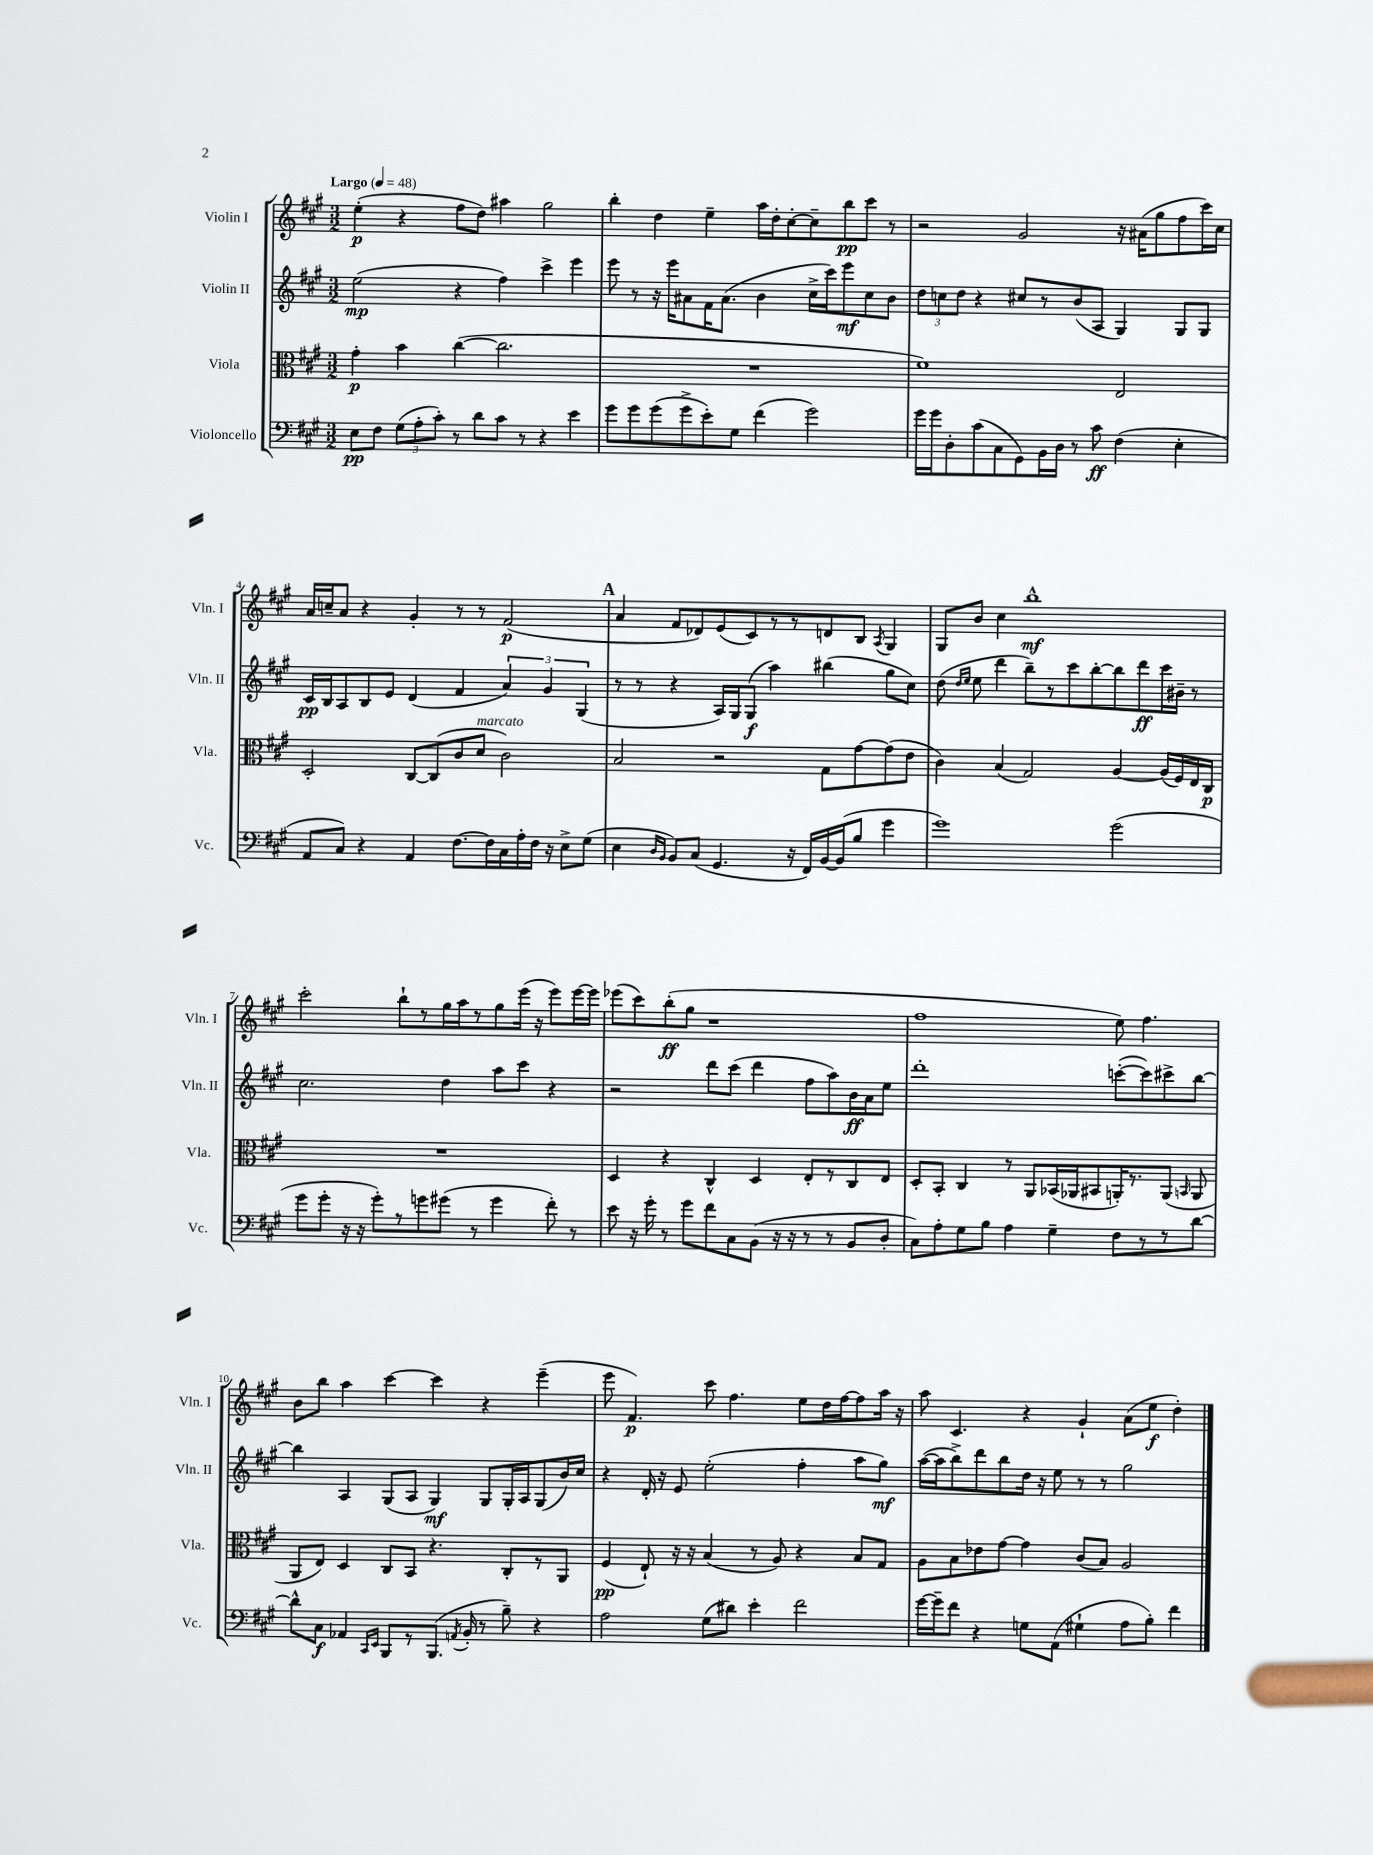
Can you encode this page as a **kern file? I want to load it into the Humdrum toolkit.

**kern	**dynam	**kern	**dynam	**kern	**dynam	**kern	**dynam
*part4	*part4	*part3	*part3	*part2	*part2	*part1	*part1
*staff4	*staff4	*staff3	*staff3	*staff2	*staff2	*staff1	*staff1
*I"Violoncello	*	*I"Viola	*	*I"Violin II	*	*I"Violin I	*
*I'Vc.	*	*I'Vla.	*	*I'Vln. II	*	*I'Vln. I	*
*clefF4	*	*clefC3	*	*clefG2	*	*clefG2	*
*k[f#c#g#]	*	*k[f#c#g#]	*	*k[f#c#g#]	*	*k[f#c#g#]	*
*M3/2	*	*M3/2	*	*M3/2	*	*M3/2	*
*MM48	*	*MM48	*	*MM48	*	*MM48	*
=1	=1	=1	=1	=1	=1	=1	=1
!	!	!	!	!	!	!LO:TX:a:B:t=Largo	!
8E\L	pp	4g#'\	p	(2ee\	mp	(4ee'\	p
8F#\J	.	.	.	.	.	.	.
(12G#\L	.	4b\	.	.	.	4r	.
12A'\	.	.	.	.	.	.	.
12c#'\J)	.	.	.	.	.	.	.
8r	.	([4cc#\	.	4r	.	8ff#\L	.
8d\L	.	.	.	.	.	8dd\J)	.
8c#\J	.	2.cc#\]	.	4ff#\)	.	4aa#X\	.
8r	.	.	.	.	.	.	.
4r	.	.	.	4ccc#^\	.	2gg#\	.
4e\	.	.	.	4eee\	.	.	.
=2	=2	=2	=2	=2	=2	=2	=2
8g#\L	.	1.r	.	8eee\	.	4bb'\	.
8g#\	.	.	.	8r	.	.	.
(8g#\	.	.	.	16r	.	4dd\	.
.	.	.	.	16eee\KL	.	.	.
8g#^\	.	.	.	8a#X\	.	.	.
8e'\)	.	.	.	16f#\K	.	4ee~\	.
.	.	.	.	(8.a#\J	.	.	.
8G#\J	.	.	.	.	.	.	.
(4f#\	.	.	.	4b\	.	16aa\LL	.
.	.	.	.	.	.	16dd'\J	.
.	.	.	.	.	.	[8cc#'\	.
2g#\)	.	.	.	16cc#^\LL	.	8cc#~\]	.
.	.	.	.	16ccc#\J)	.	.	.
.	.	.	.	8eee\	mf	8bb\	pp
.	.	.	.	8cc#\	.	8ccc#\J	.
.	.	.	.	8b\J	.	8r	.
=3	=3	=3	=3	=3	=3	=3	=3
16g#\LL	.	1f#)	.	12dd\L	.	2r	.
16g#\J	.	.	.	.	.	.	.
.	.	.	.	12ccn\	.	.	.
8D'\	.	.	.	.	.	.	.
.	.	.	.	12dd\J	.	.	.
(8c#\	.	.	.	4r	.	.	.
8C#\	.	.	.	.	.	.	.
8GG#\)	.	.	.	8cc#X/L	.	2g#/	.
16BB\L	.	.	.	8r	.	.	.
16D\JJ	.	.	.	.	.	.	.
8r	.	.	.	(8b/	.	.	.
8c#\	ff	.	.	8A/J	.	.	.
(4F#\	.	2E/	.	4G#/)	.	16r	.
.	.	.	.	.	.	(16a#X\KL	.
.	.	.	.	.	.	8gg#\	.
4E'\	.	.	.	8G#/L	.	8ff#\	.
.	.	.	.	8G#/J	.	16ccc#\L)	.
.	.	.	.	.	.	16cc#\JJ	.
!!LO:LB:g=z
=4	=4	=4	=4	=4	=4	=4	=4
8AA/L	.	2D'/	.	16c#/LL	pp	16a/LL	.
.	.	.	.	16B/J	.	16ccn~/J	.
8C#/J)	.	.	.	8A/	.	8a/J	.
4r	.	.	.	8B/	.	4r	.
.	.	.	.	8e/J	.	.	.
4AA/	.	[8C#/L	.	(4d/	.	4g#'/	.
.	.	(8C#/]	.	.	.	.	.
[8.F#\L	.	8c#/	.	4f#/	.	8r	.
!	!	!LO:TX:a:i:t=marcato	!	!	!	!	!
.	.	8d/J	.	.	.	8r	.
16F#\L]	.	.	.	.	.	.	.
16C#\	.	2c#\)	.	6a/)	.	(2f#/	p
16A'\	.	.	.	.	.	.	.
16F#\JJ	.	.	.	.	.	.	.
.	.	.	.	6g#/	.	.	.
16r	.	.	.	.	.	.	.
8E^\L	.	.	.	.	.	.	.
.	.	.	.	(6G#/	.	.	.
(8G#\J	.	.	.	.	.	.	.
!!LO:REH:place=s1:t=A
=5	=5	=5	=5	=5	=5	=5	=5
4E\	.	2B/	.	8r	.	4a/	.
.	.	.	.	8r	.	.	.
16qqD/LL	.	.	.	.	.	.	.
16qqBB/JJ	.	.	.	.	.	.	.
8BB/L)	.	.	.	4r	.	8f#/L	.
(8C#/J	.	.	.	.	.	8d-X/)	.
4.GG#/	.	2r	.	16A/LL)	.	(8e/	.
.	.	.	.	16G#/J	.	.	.
.	.	.	.	(8G#/J	f	8c#/)	.
.	.	.	.	4aa\)	.	8r	.
16r	.	.	.	.	.	8r	.
16FF#/LL)	.	.	.	.	.	.	.
[16BB/	.	8G#\L	.	(4bb#X\	.	8dn/	.
(16BB/J]	.	.	.	.	.	.	.
8B/J	.	[8g#\	.	.	.	8B/J	.
.	.	.	.	.	.	8qA/	.
4g#\	.	(8g#\]	.	8gg#\L	.	4G#/	.
.	.	8e\J	.	8cc#\J)	.	.	.
=6	=6	=6	=6	=6	=6	=6	=6
1g#)	.	4c#\)	.	(8dd\	.	8G#/L	.
.	.	.	.	16qqdd/LL	.	.	.
.	.	.	.	16qqee/JJ	.	.	.
.	.	.	.	8ee\	.	8b/J	.
.	.	(4B/	.	4ddd\	.	4cc#\	.
.	.	2G#/)	.	8bb~\L)	.	1bb^^	mf
.	.	.	.	8r	.	.	.
.	.	.	.	8ccc#\	.	.	.
.	.	.	.	[8bb'\	.	.	.
(2g#\	.	[4A/	.	8bb\]	.	.	.
.	.	.	.	8ddd\	ff	.	.
.	.	(16A/LL]	.	16ccc#\L	.	.	.
.	.	16F#/)	.	16b#X~\JJ	.	.	.
.	.	16E/	.	8r	.	.	.
.	.	16C#/JJ	p	.	.	.	.
!!LO:LB:g=z
=7	=7	=7	=7	=7	=7	=7	=7
8g#\L	.	1.r	.	2.cc#\	.	2ccc#'\	.
8g#'\J	.	.	.	.	.	.	.
16r	.	.	.	.	.	.	.
16r	.	.	.	.	.	.	.
8g#'\L)	.	.	.	.	.	.	.
8r	.	.	.	.	.	8bb`\L	.
8gn\	.	.	.	.	.	8r	.
(8g#X\J	.	.	.	4dd\	.	16gg#\L	.
.	.	.	.	.	.	16aa\J	.
8r	.	.	.	.	.	8r	.
4g#\	.	.	.	8aa\L	.	8gg#\	.
.	.	.	.	8ccc#\J	.	(16eee\Jk	.
.	.	.	.	.	.	16r	.
8f#'\)	.	.	.	4r	.	8eee\L)	.
8r	.	.	.	.	.	[16eee\L	.
.	.	.	.	.	.	16eee\JJ]	.
=8	=8	=8	=8	=8	=8	=8	=8
8e\	.	4D/	.	2r	.	(8eee-X\L	.
16r	.	.	.	.	.	8ccc#\)	.
16g#'\	.	.	.	.	.	.	.
8r	.	4r	.	.	.	(8bb'\	ff
8g#\L	.	.	.	.	.	8gg#\J	.
8f#\	.	4C#^^/	.	8ddd\L	.	1r	.
8C#\	.	.	.	(8ccc#\J	.	.	.
(8BB\J	.	4D/	.	4ddd\	.	.	.
16r	.	.	.	.	.	.	.
16r	.	.	.	.	.	.	.
8r	.	8E'/L	.	8ff#\L	.	.	.
8r	.	8r	.	8aa\)	.	.	.
8BB/L	.	8C#/	.	16b\L	ff	.	.
.	.	.	.	16a\J	.	.	.
8D'/J	.	8E/J	.	8ee\J	.	.	.
=9	=9	=9	=9	=9	=9	=9	=9
8C#\L)	.	8D'/L	.	1ddd'	.	1ff#	.
8A'\	.	8BB'/J	.	.	.	.	.
8G#\	.	4C#/	.	.	.	.	.
8B\J	.	.	.	.	.	.	.
4A\	.	8r	.	.	.	.	.
.	.	8AA/L	.	.	.	.	.
4G#~\	.	(16BB-X/L	.	.	.	.	.
.	.	16AA-X/J	.	.	.	.	.
.	.	8BB#X/	.	.	.	.	.
8F#\L	.	16AAn'/K)	.	([8cccn'\L	.	8ee\)	.
.	.	8.r	.	.	.	.	.
8r	.	.	.	8ccc\])	.	4.ff#\	.
8r	.	(8AA/J	.	8ccc#X^\	.	.	.
.	.	16qqBBn/	.	.	.	.	.
[8d\J	.	8AA/	.	[8bb\J	.	.	.
!!LO:LB:g=z
=10	=10	=10	=10	=10	=10	=10	=10
8d^^\L]	.	8AA/L	.	4bb\]	.	8b\L	.
8C#\J	f	8E/J)	.	.	.	8bb\J	.
4AA-X/	.	4D/	.	4A/	.	4aa\	.
16qqCC#/LL	.	.	.	.	.	.	.
16qqEE/JJ	.	.	.	.	.	.	.
8BBB/L	.	8C#/L	.	(8G#/L	.	[4ccc#\	.
8r	.	8BB/J	.	8A/J	.	.	.
(8.BBB/J	.	4.r	.	4G#/)	mf	4ccc#\]	.
8qAAn/	.	.	.	.	.	.	.
16BB'/	.	.	.	.	.	.	.
8r	.	.	.	8G#/L	.	4r	.
8B~\)	.	8C#'/L	.	16G#'/L	.	.	.
.	.	.	.	16A/J	.	.	.
4r	.	8r	.	(8G#/	.	(4eee~\	.
.	.	8AA/J	.	16b/L)	.	.	.
.	.	.	.	16cc#/JJ	.	.	.
=11	=11	=11	=11	=11	=11	=11	=11
2A\	.	(4F#/	pp	4r	.	8eee\	.
.	.	.	.	.	.	4.f#/)	p
.	.	8E`/)	.	16d'/	.	.	.
.	.	.	.	16r	.	.	.
.	.	16r	.	8e/	.	.	.
.	.	16r	.	.	.	.	.
(8G#\L	.	(4B/	.	(2ee'\	.	8ccc#\	.
8d#X\J)	.	.	.	.	.	4.ff#\	.
4e'\	.	8r	.	.	.	.	.
.	.	8A/)	.	.	.	.	.
2f#\	.	4r	.	4ff#'\	.	8ee\L	.
.	.	.	.	.	.	16dd\L	.
.	.	.	.	.	.	[16ff#\J	.
.	.	8B/L	.	8aa\L	.	8ff#\]	.
.	.	8G#/J	.	8gg#\J)	mf	16aa\Jk	.
.	.	.	.	.	.	16r	.
=12	=12	=12	=12	=12	=12	=12	=12
[16g#\LL	.	8A\L	.	([16aa\LL	.	8aa\	.
16g#~\J]	.	.	.	16aa\J]	.	.	.
8f#\J	.	8B\	.	8bb^\)	.	4.c#/	.
4r	.	8e-X\	.	8ddd\	.	.	.
.	.	[8g#\J	.	8bb\	.	.	.
8Gn\L	.	4g#\]	.	16dd\Jk	.	4r	.
.	.	.	.	16r	.	.	.
(8AA\J	.	.	.	8ee\	.	.	.
4G#X`\	.	(8c#/L	.	8r	.	4g#`/	.
.	.	8B/J)	.	8r	.	.	.
8A\L	.	2A/	.	2gg#\	.	(8a\L	.
8B'\J)	.	.	.	.	.	8ee\J	f
4f#\	.	.	.	.	.	4dd'\)	.
==	==	==	==	==	==	==	==
*-	*-	*-	*-	*-	*-	*-	*-
